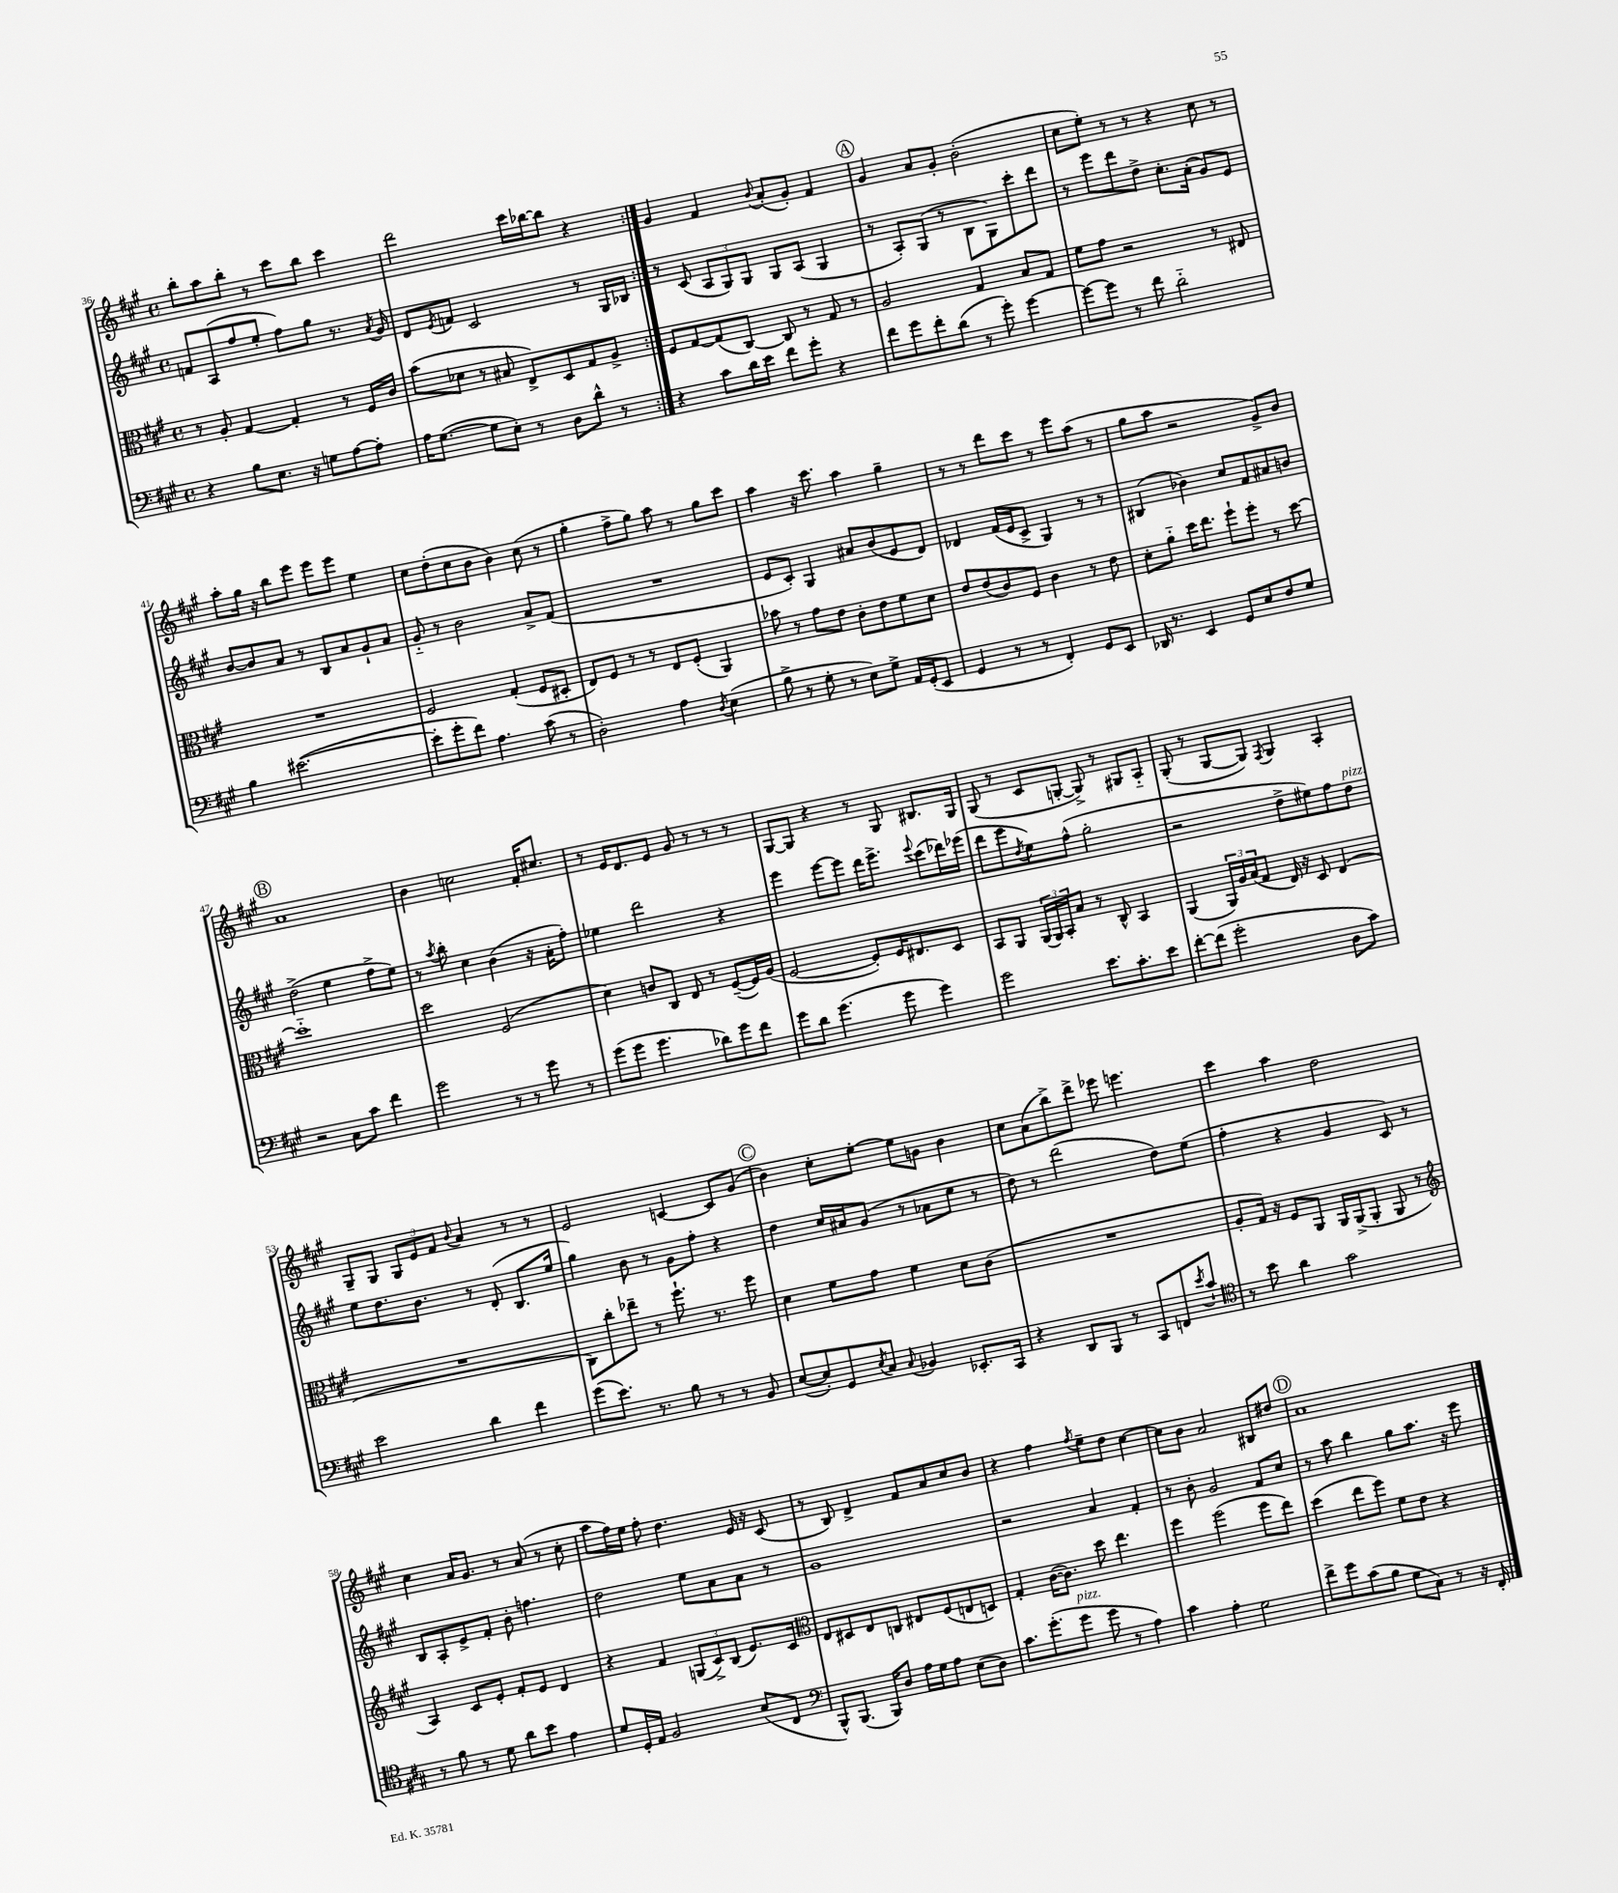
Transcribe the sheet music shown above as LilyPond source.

<<
\new StaffGroup <<
\new Staff = "s0" {
    \clef treble \key a \major \defaultTimeSignature \time 4/4
    \repeat volta 2 { b''8-. a''8 b''8-. r8 cis'''8 b''8 cis'''4 |
    d'''2 cis'''16 bes''16~ bes''8 r4 | }
    gis'4 fis'4 \appoggiatura { b'8 } a'8-.( gis'8-.) fis'4 |
    \mark \markup { \circle "A" } gis'4 a'8 gis'8-. b'2-.( |
    cis''8 e''8-.) r8 r8 r4 cis''8 r8 |
    a''8-. gis''16 r16 b''8 e'''8 e'''8 e'''8 e''4 |
    cis''8 d''8-.( cis''8 b'8 b'4) cis''8( r8 |
    gis''4-. fis''8-> gis''8) a''8 r8 gis''8 cis'''8 |
    a''4 r16 cis'''8. a''4 gis''4-- |
    r8 r8 d'''8 cis'''8 r8 e'''8 a''8( r8 |
    gis''8 a''8 r2 gis'8->) b'8 |
    \mark \markup { \circle "B" } a'1 |
    b'4 c''2 fis'16-. cis''8. |
    r8 e'16 d'8. e'8 gis'8 r8 r8 r8 |
    gis8~ gis8 r4 r8 gis8 bis8. gis16 |
    gis8( r8 cis'8 g8~-. g8->) r8 gis8 a8-_ |
    gis8-.( r8 gis8~ gis8) \acciaccatura { fis8 } gis4 a4-. |
    gis8-- gis8 \tuplet 3/2 { gis8 e'8 fis'8 } \appoggiatura { b'8 } a'4 r8 r8 |
    e'2 c'4~ c'8 gis'8( |
    \mark \markup { \circle "C" } b'4) cis''8-. e''8~-. e''8 g'8 b'4 |
    cis''8 a'8( b''8->) d'''8-> ees'''8 e'''4. |
    cis'''4 a''4 d''2 |
    cis''4 a'16 gis'8. r8 a'8( r8 cis''8-. |
    a''8 fis''16) e''16 fis''8-. d''4. e'16 r16 cis'8( |
    r8 b8) d'4-> fis'8 a'8 cis''8 b'8 |
    r4 fis''4 \acciaccatura { fis''8 } e''8-- d''8 cis''4~ |
    cis''8 b'8 a'2 bis8 dis''8 |
    \mark \markup { \circle "D" } a'1 \bar "|." |
}
\new Staff = "s1" {
    \clef treble \key a \major \defaultTimeSignature \time 4/4
    \repeat volta 2 { f'8 a8( fis''8 e''8-. fis''8) gis''8 r8. \acciaccatura { a'8 } gis'16 |
    d'8 \acciaccatura { e'8 } f'8 cis'2 r8 gis16 bes16 | }
    r8 cis'8( \tuplet 3/2 { a8 gis8) gis8 } gis8 a8( gis4 |
    \mark \markup { \circle "A" } r8 a8-.) gis8( r8 b8 gis8) cis'''8-. d'''8 |
    r8 e'''8 d'''8 d''8-> cis''8.-. a'16-.( gis'8) e'8 |
    b'8~ b'8 a'8 r8 b8 a'8 gis'8-! a'8 |
    gis'8-_ r8 b'2 a'8-> fis'8( |
    R1 |
    e'8 cis'8-.) gis4 ais'8 b'8( e'8 d'8) |
    des'4 fis'16( e'16 cis'8-> gis4) r8 r8 |
    bis4( bes'4) cis''8 fis'8 ais'8 b'8 |
    \mark \markup { \circle "B" } d''2->( e''4 fis''8-> e''8) |
    r8 \acciaccatura { a''8 } b''8-. cis''4 b'4( r16 a'16-. fis''8-.) |
    ees''4 d'''2 r4 |
    e'''4 e'''8~ e'''8 d'''16 e'''8.-> \appoggiatura { e'''8 } cis'''8( des'''16) ees'''16( |
    d'''8 e'''8 \acciaccatura { d''8 } e''8) fis''8-^( gis''2-. |
    r2 d''8-> eis''8) fis''8 d''8^\markup { \italic "pizz." } |
    e''8 d''8. b'8. r8 d'8-.( b8. e''16 |
    gis''4) b'8 r8 gis'8 fis''8-. r4 |
    \mark \markup { \circle "C" } d''4 cis''16 ais'16 gis'8( r8 aes'8 e''8 r8 |
    d''8) r8 d'''2( d''8) e''8( |
    fis''4-. r4 gis'4 cis'8) r8 |
    b8 a8-. e'8-> fis'8-. b'8-. f''4. |
    d''2 e''8 a'8 a'8 r8 |
    gis'1 |
    r2 a'4 fis'4-. |
    r8 b'8-. gis'2 fis'8 cis''8 |
    \mark \markup { \circle "D" } r8 a''8 b''4 gis''8 a''8. r16 e'''8 \bar "|." |
}
\new Staff = "s2" {
    \clef alto \key a \major \defaultTimeSignature \time 4/4
    \repeat volta 2 { r8 a8-. gis4~ gis4-. r8 fis16 cis'16 |
    b'8( des'8 r8 bis8 e8->) d8 gis8 a8-> | }
    fis8 gis8~ gis8( cis8~) cis8 r8 gis8 r8 |
    \mark \markup { \circle "A" } a2 gis4 b8 gis8 |
    fis'8 gis'8 r2 r8 eis8 |
    R1 |
    fis2 gis4-.( fis8 dis8-. |
    e8) fis8 r8 r8 e8 fis8-.( a,4) |
    bes'8 r8 gis'8 e'8 cis'8-. e'8 fis'8 d'8 |
    e'8 e'8( cis'8) fis8 cis'4 r8 e'8 |
    d'8-. a'8-_ d''16 e''8. fis''8-! fis''8-. r8 d''8~ |
    \mark \markup { \circle "B" } d''1-_ |
    d''2 fis2( |
    d'4) c'8 cis8 e8 r8 fis8~--( fis16) a16( |
    fis2~ fis8-.) fis16 eis8. d8 |
    b,8 a,8 \tuplet 3/2 { a,16( a,16) b,16-. } b8 r8 cis8-^ b,4 |
    a,4( \tuplet 3/2 { a,16) a16 b16( } gis8 e16) r16 d8 e4( |
    R1 |
    cis8) cis''8-. ees''8-- r8 fis''8.-! r8. fis''8 |
    \mark \markup { \circle "C" } d'4 fis'8 gis'8 fis'4 d'8 cis'8( |
    R1 |
    a8-. gis16) r16 fis8 a,8 a,16 a,16->( a,8-. a,8 r8 |
    \clef treble a4) cis'8 e'8-. fis'8-. e'8 d'4 |
    r4 fis'4 \tuplet 3/2 { g8( cis'8->) b8( } e'8.) cis'16 |
    \clef alto e8 dis8 e8 c8 eis8 fis8( e8 d8) |
    gis4-. cis'16~( cis'8.) d''8 e''4. |
    fis''4 fis''2( fis''8 e''8) |
    \mark \markup { \circle "D" } d''4( e''8 fis''8) fis'8 e'8 r4 \bar "|." |
}
\new Staff = "s3" {
    \clef bass \key a \major \defaultTimeSignature \time 4/4
    \repeat volta 2 { r4 b8 e8. r16 g8 a8~ a8-. |
    a16 gis8.~( gis8 e8-.) r8 d8 d'8-^ r8 | }
    r4 cis'8 d'16 e'16 fis'8 gis'8-. r4 |
    \mark \markup { \circle "A" } fis'8 gis'8 fis'8-. d'8( r8 gis'8-.) gis'4~ |
    gis'8~ gis'8 r8 fis'8 d'2-_ |
    b4 eis'2.~( |
    eis'8-. gis'8-. fis'8) a4. cis'8( r8 |
    d2-.) a4 \acciaccatura { d8 } e4( |
    b8-> r8 gis8-. r8 e8) gis8-> a,16 gis,16-.( e,8 |
    gis,4 r8 r8 fis,4-.) gis,8 e,8 |
    des,16 r8. e,4 gis,8 e8 fis8 gis8 |
    \mark \markup { \circle "B" } r2 cis8 cis'8 fis'4 |
    gis'2 r8 r8 gis'8 r8 |
    gis'8( gis'8 gis'4. des'8) gis'8 fis'8 |
    gis'8 d'8 gis'4.( gis'8 gis'4) |
    gis'2 e'8. cis'8.-. e'8 |
    fis'8~-. fis'8( gis'2-. d8 cis'8) |
    e'2 d'4 fis'4 |
    gis'8( e'8.) r8. b8 r8 r8 b,8 |
    \mark \markup { \circle "C" } e8~( e8-.) gis,8 \acciaccatura { e8 } cis8 \appoggiatura { cis8 } bes,4 ees,8.-. cis,16 |
    r4 d,8 b,,8 r8 cis,8 f,8 \acciaccatura { e'8 } cis'8-! |
    \clef tenor r8 b'8 a'4 gis'2 |
    r8 fis'8 r8 d'8 a'8 b'8 e'4 |
    d'8 d16-. e16 fis2 b8( cis8 |
    \clef bass b,,8-^) b,,8.( b,,16) d8 a16 gis16 a8 e8( d8) |
    cis'8. gis'8.-.( gis'8^\markup { \italic "pizz." } gis'8 r8 a4) |
    cis'4 a4-. gis2 |
    \mark \markup { \circle "D" } fis'8-> gis'8 cis'8( b8 gis8 cis8) r8 r16 fis,16-. \bar "|." |
}
>>
>>
\layout { \context { \Score currentBarNumber = #36 } }
